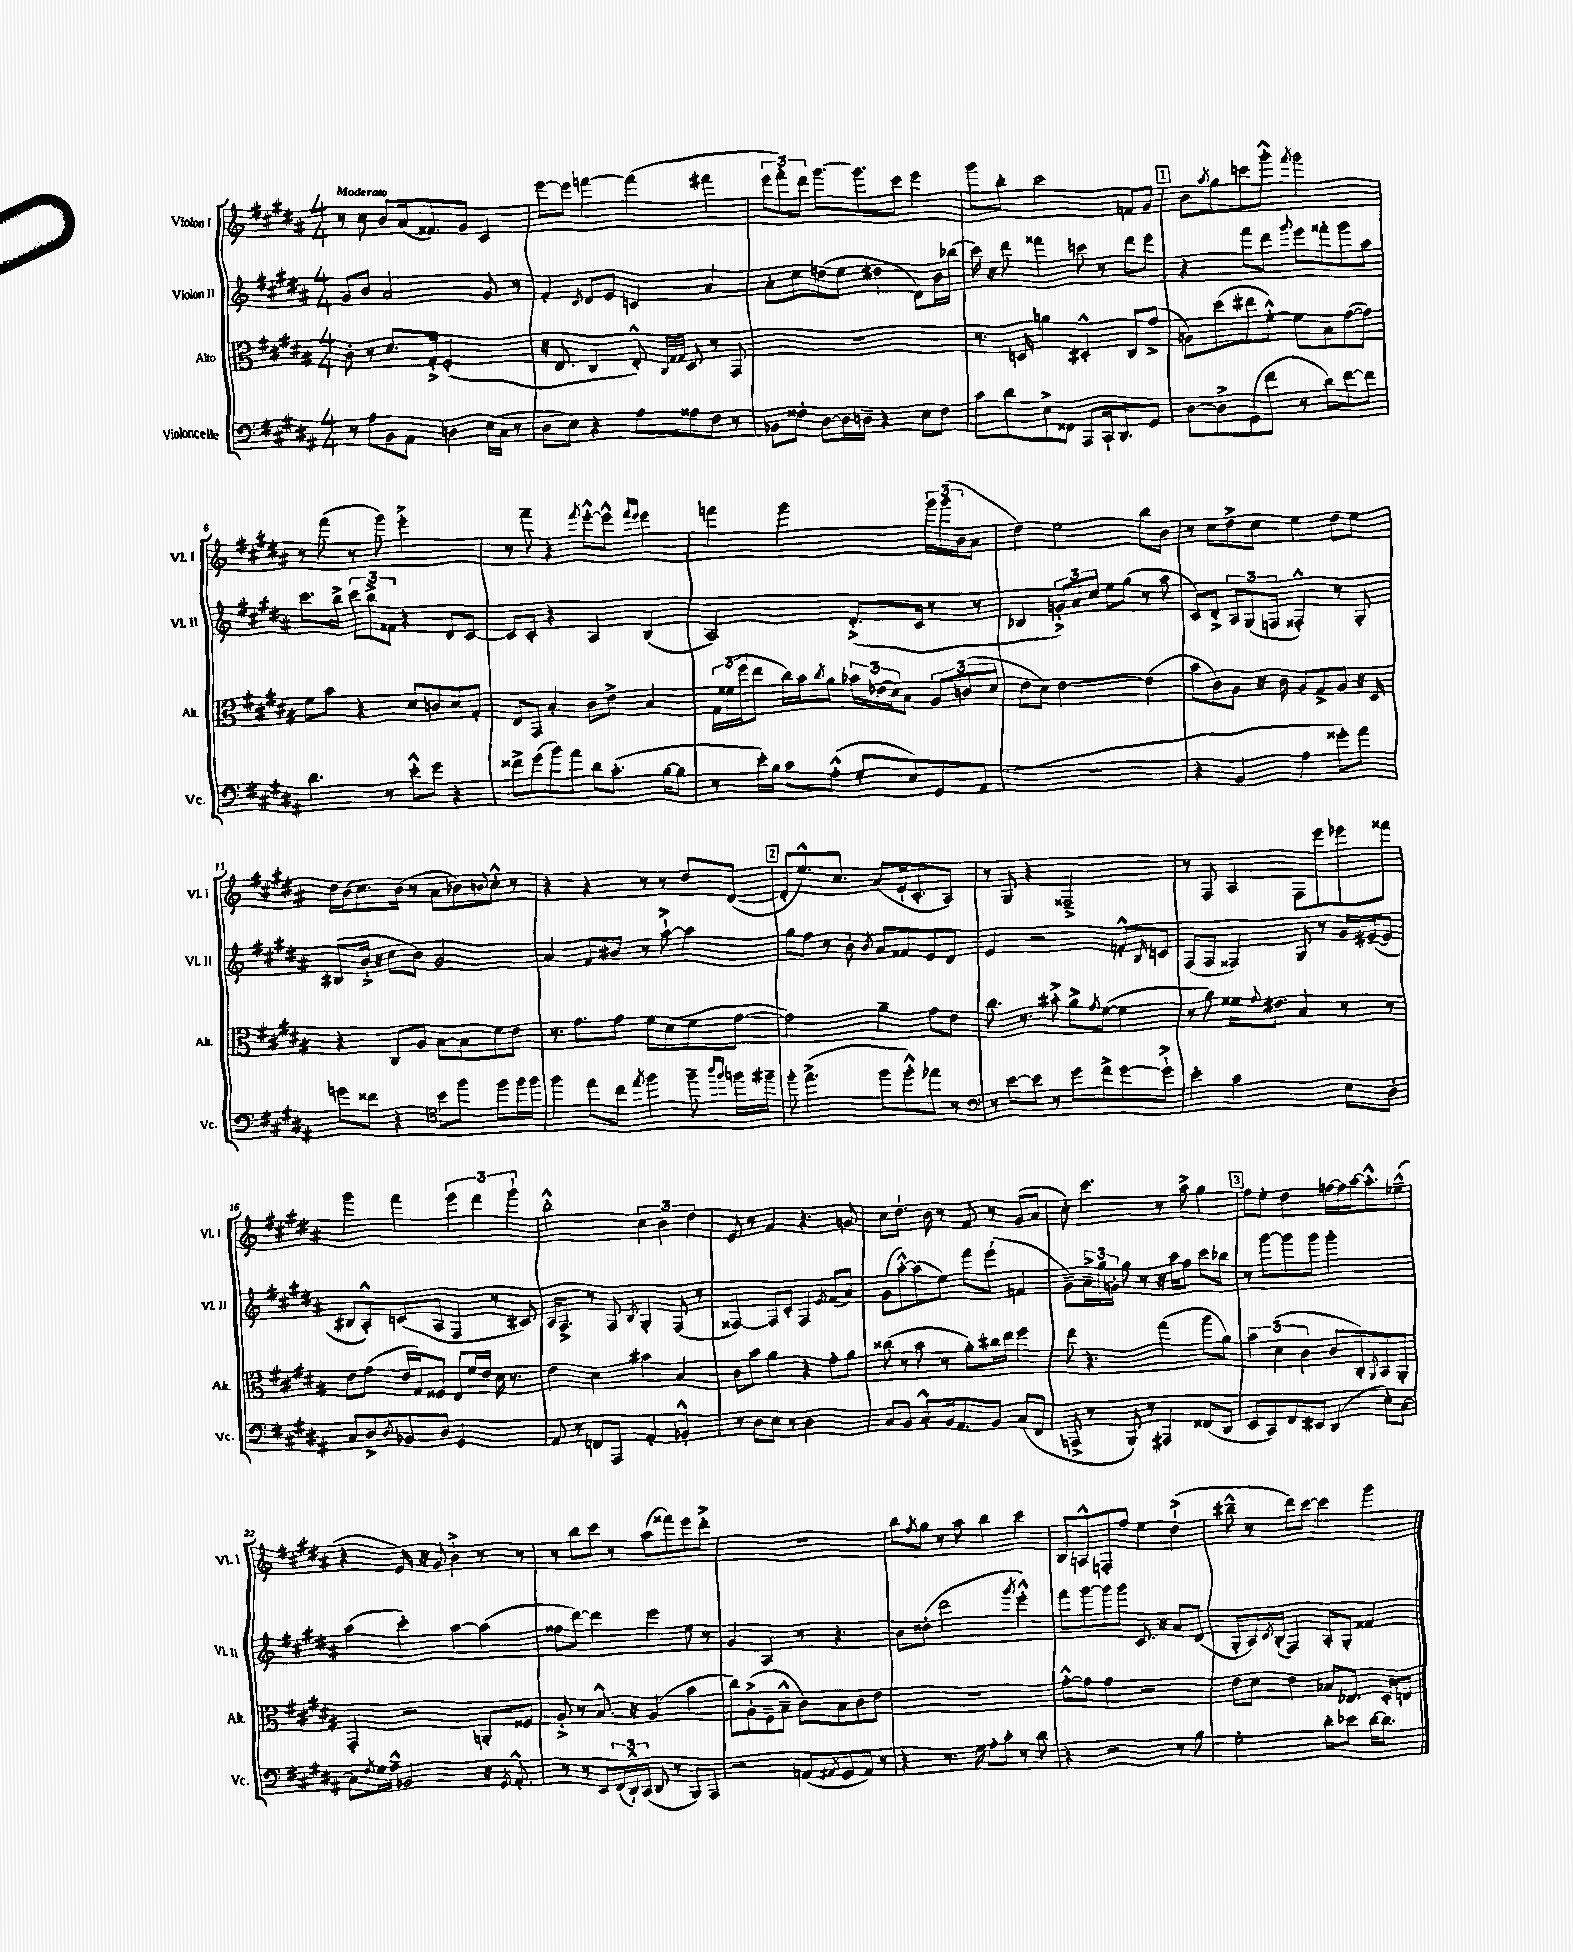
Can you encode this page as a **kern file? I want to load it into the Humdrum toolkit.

**kern	**kern	**kern	**kern
*staff4	*staff3	*staff2	*staff1
*clefF4	*clefC3	*clefG2	*clefG2
*k[f#c#g#d#a#]	*k[f#c#g#d#a#]	*k[f#c#g#d#a#]	*k[f#c#g#d#a#]
*M4/4	*M4/4	*M4/4	*M4/4
8r	8c#'	8g#	8r
8A#	8r	8b	8cc#
8BB	8.d#	2a#	8b
8AA#	.	.	(16a#
.	16G#'^	.	8.f##)
4D	(2F#'	.	.
.	.	.	8g#
(16E	.	8g#	4c#
16C#	.	.	.
8r	.	8r	.
=	=	=	=
8D#	16r	4f#'	[8eee
.	8.E	.	.
8E)	.	.	8eee]
.	.	8qc#	.
4r	4C#	8d#	[4fff
.	.	8e	.
8A#	8E'^^)	4c	(4fff]
.	32qqC#	.	.
.	32qqG#	.	.
.	32qqG#	.	.
8A##	8D#	.	.
8F#	8r	[4a#	4fff#
8r	8GG#	.	.
=	=	=	=
8BB-	1r	8a#']	12eee
.	.	.	12fff#')
8F##'	.	8cc#	.
.	.	.	12ddd#
[8D#	.	(8dd	[8.ggg#
16D#]	.	8ee	.
16D~	.	.	8.ggg#]
4r	.	4dd#	.
.	.	.	8ccc#
8E	.	8d#)	4eee
8F##	.	16b	.
.	.	(16bb-	.
=	=	=	=
8c#	8.r	16ccc#)	8ggg#
.	.	16r	.
8d#	.	8ddd#	8bb'
.	16D	.	.
8E^	4a	4fff##	2ccc#
8FF##	.	.	.
8AAA#	4D#'^^	8ccc	.
16CC#`	.	8r	.
8.DD#	.	.	.
.	8C#	8ddd#	8f
8GG#	(8g#^	8eee	8g#
=	=	=	=
[8D#	8A)	4r	8b
.	.	.	8qaa#
8D#^]	(8dd#	.	8gg#
(8GG#	8ee#	8fff#	8ccc
8f#	[8f#'^^)	8ddd#	8ggg#'^^
.	.	8qqggg#	8qfff#
8r	8f#]	8eee	2ggg#
8d#)	8B	8fff##'	.
[8f#	([8g#	8ggg#	.
8f#]	8g#])	8aa#	.
=	=	=	=
4.d#	8f#	8.ccc#	8r
.	8b	.	(8fff#
.	.	16bb^	.
.	4r	12ccc#	8r
.	.	12bb^	.
8r	.	.	8ggg#)
.	.	12f##	.
8e'^^	8d#	4r	2eee'^
8g#	8c	.	.
4r	8d#	8d#	.
.	8G#'	[8c#	.
=	=	=	=
8f##^	8E	8c#]	8r
(8g#	8GG#	8c#'	8fff#~
8b)	4B'	4r	4r
8a#	.	.	.
.	.	.	8qfff#
8d#	8c#	4A#	[8eee'^^
(8.c#'	8e^	.	8eee^^]
.	.	.	16qqfff#
.	.	.	16qqeee
.	4B	(4B	4eee
[16B	.	.	.
8B]	.	.	.
=	=	=	=
8r	24G#	2A#)	4fff
.	(24f##	.	.
.	24ff#	.	.
16e')	8ee	.	.
16B	.	.	.
8c#	16cc#)	.	2ggg#
.	16b	.	.
.	8qcc#	.	.
(8A#'^^	8a#	.	.
8G#'	24b-	(8.d#'^	.
.	(24e-	.	.
.	24d#)	.	.
8E)	8B	.	.
.	.	16c#	.
8GG#	12A#	8r	24ggg#
.	.	.	(24ggg#
.	(12c	.	24b
(8AA#	.	8r	8a#
.	12d#	.	.
=	=	=	=
1r	8e	4B-	4dd#)
.	8d#)	.	.
.	[2e	12g'^)	2ee
.	.	12a#	.
.	.	12cc#	.
.	.	8ee	.
.	.	(8gg#	.
.	(4e]	8r	8bb
.	.	8aa#	8b
=	=	=	=
4r	8b	8c#)	8r
.	8c#)	8d#'^	8cc#
4BB	8A#	12A#	8dd#^
.	.	(12G#	.
.	16r	.	8cc#
.	.	12F	.
.	16c#	.	.
4A#	8A#	4F##'^^)	4ee
.	8G#^	.	.
8g##')	8A#	8r	8dd#
8a#	16r	8G#'	8ee
.	16D#	.	.
=	=	=	=
8g	4r	(8B#	16dd#
.	.	.	(16b
8f##	.	16b`^	8.cc#)
.	.	16r	.
4r	8C#	8cc#	.
.	.	.	(16b
.	8A#	8b)	8r
*clefC4	*	*	*
8b	[8B	2g#	8a#
8ff#	8B]	.	8b-)
.	.	.	8qqb
8ff#	8f#	.	8cc#'^^
16ff#	8e	.	8r
16ff#	.	.	.
=	=	=	=
4ff#	8.r	4a#	4r
.	8.g#	.	.
8ee	.	8f#	4r
8cc#	8g#	8b#	.
8qee	.	.	.
4ff#	8f#	8r	8r
.	(8d#	[8aa#`^	8r
8ff#~	8f#	4aa#]	8dd#
16qqaa#	.	.	.
16qqff#	.	.	.
16ff	[8g#	.	([8d#
16ff#~	.	.	.
=	=	=	=
8ff#'	2g#])	8gg#	8d#']
(4.ee^	.	8ff#	8.ee^^)
.	.	8r	.
.	.	.	8.cc#
.	.	8b'	.
.	.	8qb	.
8ff#	4a#~	8a#	(8a#
8ff#'^^)	.	8f##	16e`
.	.	.	8.c#'
8ee-	8g#	8e	.
8r	8e	8d#	8A#)
=	=	=	=
*clefF4	*	*	*
8r	8.cc#	4e	8r
[8e	.	.	8G#
.	8.r	.	.
8e]	.	2r	4r
8r	8b#'^	.	.
8g#	8a#^	.	2F##~^
.	8qg#	.	.
8f#^	([8f#	.	.
[8g#	4f#]	8f'^^	.
.	.	16qqB	.
8g#`^]	.	8c	.
=	=	=	=
4e'	8r	(8F#	8r
.	8a#)	8F#	8F#
2c#	16f##	4F##)	4A#
.	8qqg#	.	.
.	8.e#	.	.
.	4B	8G#	8F#
.	.	8r	8eee
8E	8r	16g#	8eee-
.	.	([16e#~	.
8D#'	8r	8e#]	8fff##
=	=	=	=
8C#	8e	8B#	4ggg#
8D#^	(8g#	8A#'^^)	.
8qD#	.	.	.
8BB-	16e	(8c	4fff#
.	16G#)	.	.
8D#	8F##	8A#	.
2GG#	8E	4F#	6eee
.	16f#	.	.
.	.	.	6ddd#
.	16e	.	.
.	16d#	8r	.
.	8.r	.	.
.	.	.	6ggg#`
.	.	8c#)	.
=	=	=	=
8AA#	4e	16A#	2bb'^^
.	.	8.F#^	.
8r	.	.	.
8FF	4d#	8r	.
8AAA#	.	8F#	.
.	.	8qB	.
4AA#'	4b#	4G#'	6cc#
.	.	.	6b
4BB-'^^	4B	(8F#	.
.	.	.	6dd#
.	.	8r	.
=	=	=	=
8r	8c#	[4F##)	8e
8D#	8b	.	8r
8E	4a#	8F##]	4f#
8r	.	8c#'	.
2D#	4r	4F##	4.r
.	.	8qe	.
.	8g#'	(8f#	.
.	8a#	8a#)	8g
=	=	=	=
8C#	(8cc##	(8g#	8cc#
8BB	8r	[8aa#'^^)	8.dd#`
8C#'^^	8b	(8aa#]	.
.	.	.	16b
16BB	8r	8ee)	8r
8.AA#	.	.	.
.	8a#')	8fff#	8f#
8BB	16cc#	(8eee`	8r
.	16ee	.	.
(8C#	4ff#	4f	(8g#
8FF#	.	.	8a#
=	=	=	=
8AAA^	8ee	8g#~)	8cc#')
8r	4.r	24a#~^	4.ccc#
.	.	24gg#	.
.	.	24g'	.
8BBB)	.	8gg#	.
8r	.	8r	.
4AAA#	(4gg#	16r	8r
.	.	16aa#	.
.	.	8ff#	8aa#^
(8FF##	8aa#	8ccc#	4gg#
8DD#	8a#)	8bb-	.
=	=	=	=
8EE	6b	8r	8ff#
8CC#)	.	[8ggg#	8ee'
.	(6d#	.	.
8FF#	.	8ggg#]	4dd#
.	6c#	.	.
8EE#	.	8ggg#	.
(4DD#	8c#	2ggg#'	[16ff
.	.	.	16ff]
.	8C#')	.	[16aa#
.	.	.	8.aa#'^^]
.	8qAA#	.	.
8E')	8BB	.	.
[8C#	8AA#'	.	(8ee-~^^
=	=	=	=
8C#]	4GG#'	(4aa#	4r
8qF#	.	.	.
16G#	.	.	.
16A#~^^	.	.	.
2BB-	2r	4ccc#')	16e)
.	.	.	16r
.	.	.	8g#
.	.	[4aa#	4b`^
16r	8AA'	(4aa#]	8r
8qGG#	.	.	.
8.AA#'^^	.	.	.
.	8F##	.	8r
=	=	=	=
8r	8A#'^	8ff##	8r
8r	8r	[8ddd#)	8bb
8EE	8.B^^	4ddd#]	8ccc#
(24FF#	.	.	8r
24DD#`^^)	.	.	.
.	16r	.	.
(24CC#	.	.	.
8DD#	(4A#	4eee	(8aa#
8r	.	.	8fff##)
8BBB)	4b	8ee	8eee
8AAA#	.	8r	8ddd#'^
=	=	=	=
2r	8cc#)	4g#	1r
.	(8A#'^	.	.
.	8F#~	4A#	.
.	8B~^^	.	.
(8AA	8c#)	8r	.
8qAA#	.	.	.
8GG#	8B	4.r	.
8AA#)	8c#	.	.
8r	8e	.	.
=	=	=	=
4r	1r	8b	8bb
.	.	.	8qff#
.	.	(8dd##'	8gg#
8.r	.	2ddd#	8r
.	.	.	8aa#
16G#	.	.	.
8A#'	.	.	4bb
8c#'	.	.	.
.	.	8qggg#	.
8r	.	4eee'^^)	4ccc#
8d#	.	.	.
=	=	=	=
4r	[8g#'^^	8fff#	8B
.	8g#]	[8ggg#	8A^^
2r	4g#	8ggg#]	8F'
.	.	8ggg#	8ff#
.	2r	8.c#	4ee
.	.	16r	.
8r	.	8a#	(4dd#`^
8B	.	(8d#	.
=	=	=	=
2G#'	8e	8G#'	8bb#~^^
.	8d#	16A#)	8r
.	.	8qc#	.
.	.	(16B'	.
.	4e	4F#)	8ddd#)
.	.	.	[8ccc#
8d#'	8B-	8A#'	4ccc#]
8e-	8.E-	8G#'	.
[16d#	.	4f##	4ggg#
8.d#]	16D#'	.	.
.	8E	.	.
==	==	==	==
*-	*-	*-	*-
